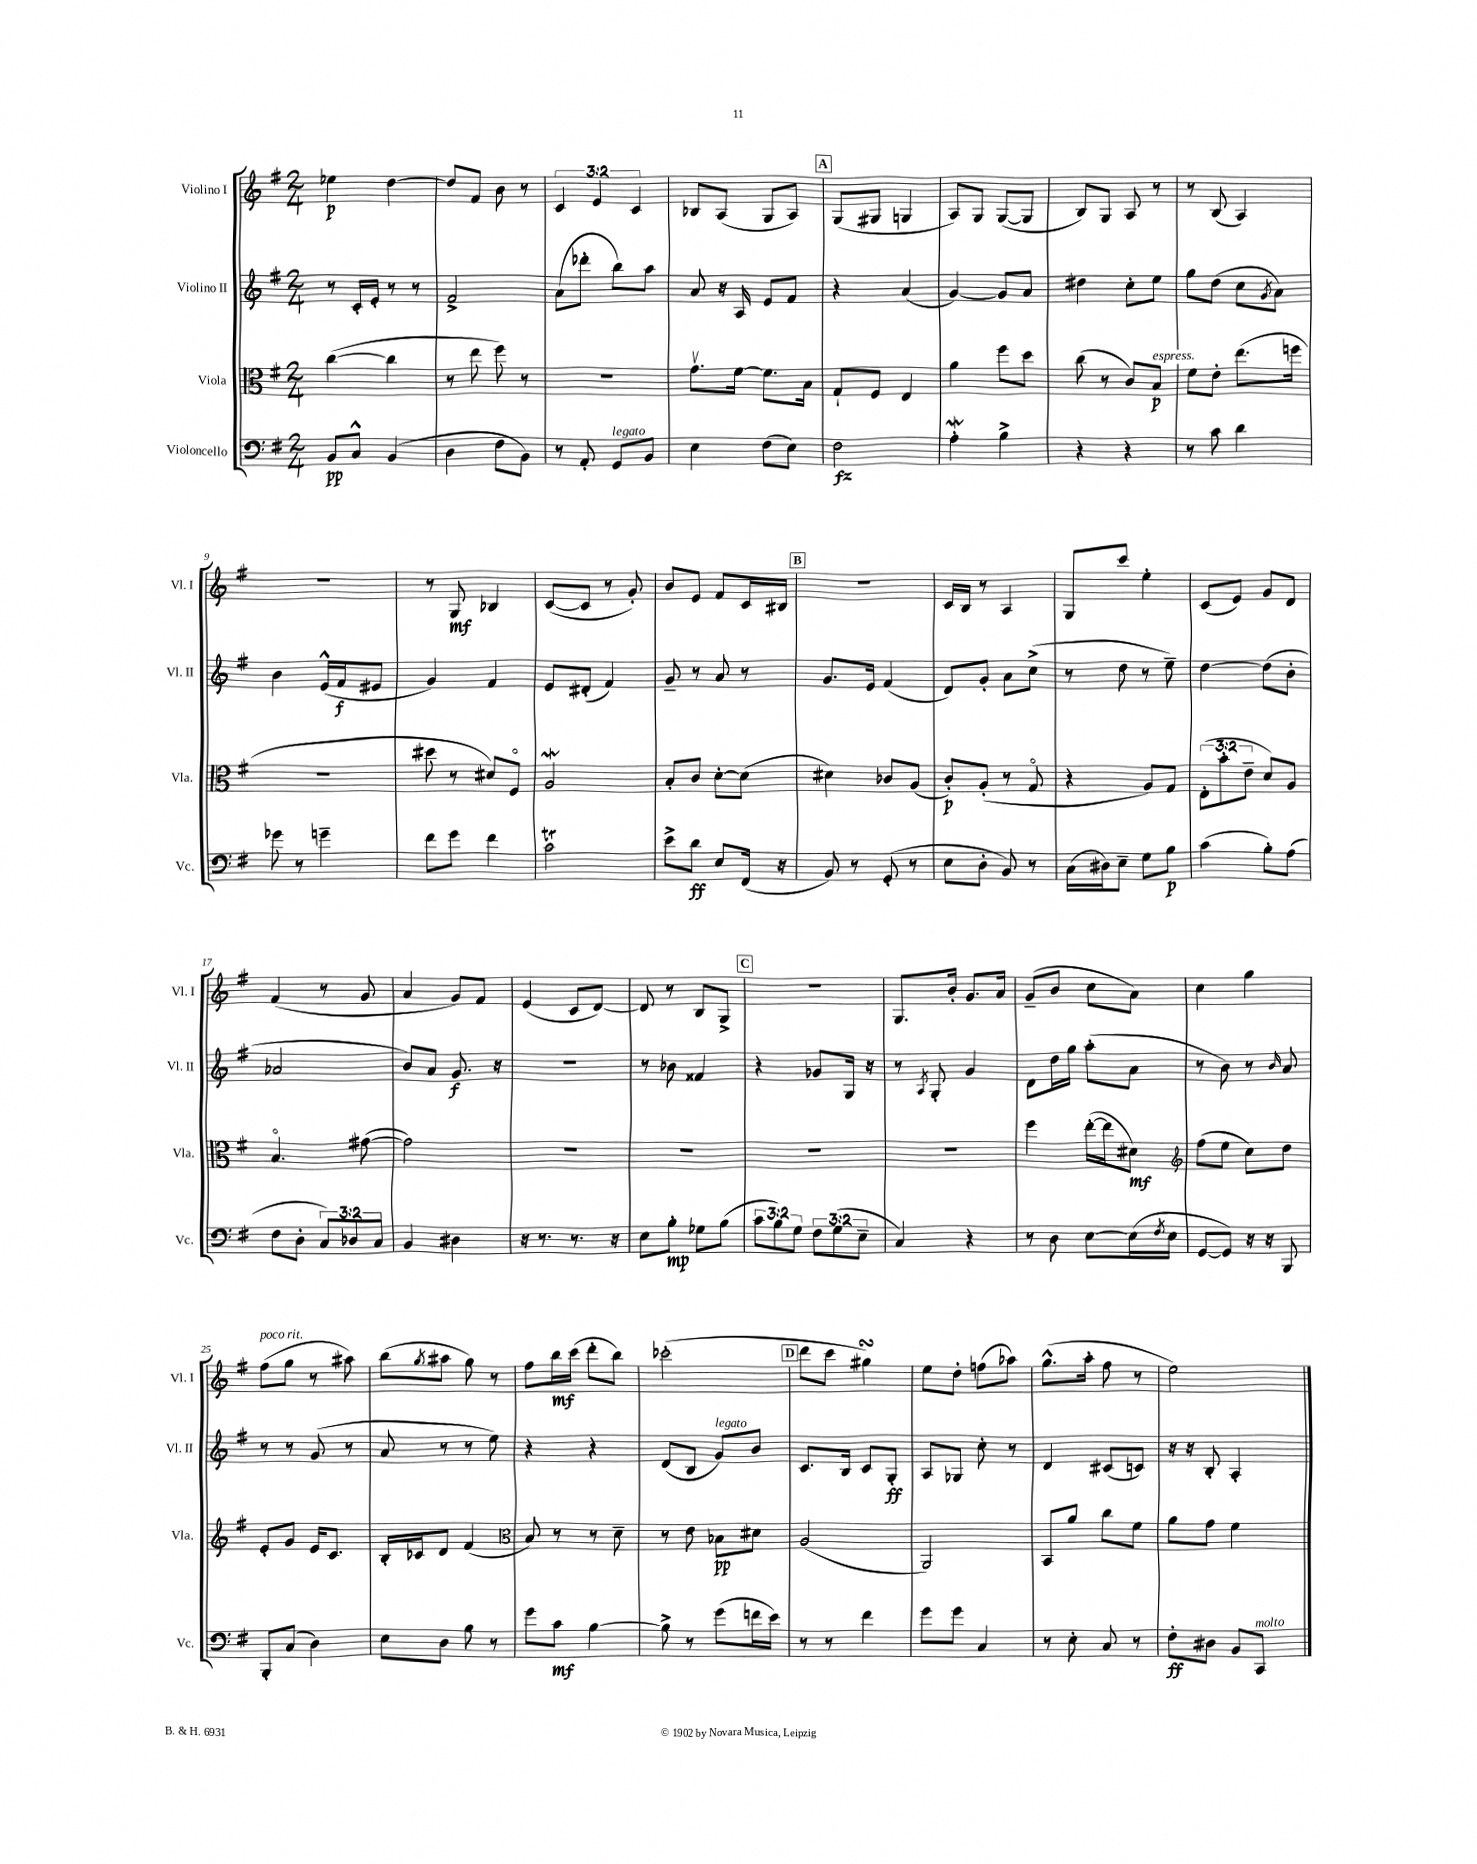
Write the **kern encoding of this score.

**kern	**dynam	**kern	**dynam	**kern	**dynam	**kern	**dynam
*part4	*part4	*part3	*part3	*part2	*part2	*part1	*part1
*staff4	*staff4	*staff3	*staff3	*staff2	*staff2	*staff1	*staff1
*I"Violoncello	*	*I"Viola	*	*I"Violino II	*	*I"Violino I	*
*I'Vc.	*	*I'Vla.	*	*I'Vl. II	*	*I'Vl. I	*
*clefF4	*	*clefC3	*	*clefG2	*	*clefG2	*
*k[f#]	*	*k[f#]	*	*k[f#]	*	*k[f#]	*
*M2/4	*	*M2/4	*	*M2/4	*	*M2/4	*
=1	=1	=1	=1	=1	=1	=1	=1
8BB/L	pp	([4cc\	.	8r	.	4ee-X\	p
8C^^/J	.	.	.	16c'/LL	.	.	.
.	.	.	.	16e'/JJ	.	.	.
(4BB/	.	4cc\]	.	8r	.	[4dd\	.
.	.	.	.	8r	.	.	.
=2	=2	=2	=2	=2	=2	=2	=2
4D\	.	8r	.	2f#^/	.	8dd/L]	.
.	.	8ee\	.	.	.	8f#/J	.
8F#\L	.	8ff#\)	.	.	.	8b\	.
8BB\J)	.	8r	.	.	.	8r	.
=3	=3	=3	=3	=3	=3	=3	=3
8r	.	2r	.	(8a\L	.	6c/	.
8AA'/	.	.	.	8ddd-X'\J	.	.	.
.	.	.	.	.	.	6e/	.
!LO:TX:a:i:t=legato	!	!	!	!	!	!	!
8GG/L	.	.	.	8bb\L)	.	.	.
.	.	.	.	.	.	6c/	.
8BB/J	.	.	.	8aa\J	.	.	.
=4	=4	=4	=4	=4	=4	=4	=4
4E\	.	8.gv\L	.	8a/	.	8B-X/L	.
.	.	.	.	16r	.	(8A/J	.
.	.	[16f#\Jk	.	16A/	.	.	.
(8F#\L	.	8.f#\L]	.	8e/L	.	8G/L	.
8E\J)	.	.	.	8f#/J	.	8A/J)	.
.	.	16B\Jk	.	.	.	.	.
!!LO:REH:place=s1:t=A
=5	=5	=5	=5	=5	=5	=5	=5
2F#\	fz	8G`/L	.	4r	.	(8G/L	.
.	.	8F#/J	.	.	.	8G#X/J	.
.	.	4E/	.	(4a/	.	4Gn/	.
=6	=6	=6	=6	=6	=6	=6	=6
4AW'\	.	4a\	.	[4g/)	.	8A/L)	.
.	.	.	.	.	.	8G/J	.
4B^\	.	8ff#\L	.	8g/L]	.	([8G/L	.
.	.	8dd\J	.	8a/J	.	8G/J]	.
=7	=7	=7	=7	=7	=7	=7	=7
4r	.	(8cc\	.	4dd#X\	.	8B/L)	.
.	.	8r	.	.	.	8G/J	.
4r	.	8c/L)	.	8cc'\L	.	8A/	.
!	!	!LO:TX:a:i:t=espress.	!	!	!	!	!
.	.	8B/J	p	8ee\J	.	8r	.
=8	=8	=8	=8	=8	=8	=8	=8
8r	.	8f#\L	.	8gg\L	.	8r	.
8c\	.	8e'\J	.	(8dd\J	.	(8B/	.
4d\	.	(8.ee\L	.	8cc\L	.	4A/)	.
.	.	.	.	8qg/	.	.	.
.	.	.	.	8a\J)	.	.	.
.	.	16ffn\Jk	.	.	.	.	.
!!LO:LB:g=z
=9	=9	=9	=9	=9	=9	=9	=9
8g-X\	.	2r	.	4b\	.	2r	.
8r	.	.	.	.	.	.	.
4gn~\	.	.	.	(16e^^/LL	.	.	.
.	.	.	.	16f#/J	f	.	.
.	.	.	.	8e#X/J	.	.	.
=10	=10	=10	=10	=10	=10	=10	=10
8f#\L	.	8dd#X\	.	4g/)	.	8r	.
8g\J	.	8r	.	.	.	8G/	mf
4f#\	.	8d#X/L)	.	4f#/	.	4B-X/	.
.	.	8F#/J	.	.	.	.	.
=11	=11	=11	=11	=11	=11	=11	=11
2cT\	.	2AW/	.	8e/L	.	([8c/L	.
.	.	.	.	(8d#X'/J	.	8c/J]	.
.	.	.	.	4f#/)	.	8r	.
.	.	.	.	.	.	8g'/)	.
=12	=12	=12	=12	=12	=12	=12	=12
8e^\L	.	8B'/L	.	8g~/	.	8b/L	.
8d\J	ff	8c/J	.	8r	.	8e/J	.
8E/L	.	[8d'\L	.	8a/	.	8f#/L	.
(16FF#/Jk	.	(8d\J]	.	8r	.	16c/L	.
16r	.	.	.	.	.	16B#X/JJ	.
!!LO:REH:place=s1:t=B
=13	=13	=13	=13	=13	=13	=13	=13
8BB/)	.	4d#X\)	.	8.g/L	.	2r	.
8r	.	.	.	.	.	.	.
.	.	.	.	16e/Jk	.	.	.
(8GG'/	.	8c-X/L	.	(4f#/	.	.	.
8r	.	(8A/J	.	.	.	.	.
=14	=14	=14	=14	=14	=14	=14	=14
8E\L	.	8c'/L)	p	8d/L)	.	16c/LL	.
.	.	.	.	.	.	16B/JJ	.
8D'\J	.	(8A'/J	.	8g'/J	.	8r	.
8BB/)	.	8r	.	8a\L	.	4A/	.
8r	.	8G/	.	(8cc^\J	.	.	.
=15	=15	=15	=15	=15	=15	=15	=15
(16C\LL	.	4r	.	8r	.	8G/L	.
16D#X\J)	.	.	.	.	.	.	.
8E~\J	.	.	.	8dd\	.	8ccc/J	.
8G\L	.	8A/L)	.	8r	.	4ee'\	.
8B\J	p	8G/J	.	8ee~\)	.	.	.
=16	=16	=16	=16	=16	=16	=16	=16
(4c\	.	(12E'\L	.	[4dd\	.	(8c/L	.
.	.	12b'\	.	.	.	.	.
.	.	.	.	.	.	8e/J)	.
.	.	12e~\J	.	.	.	.	.
8B'\L)	.	8d/L)	.	(8dd\L]	.	8g/L	.
(8A\J	.	8A/J	.	8b'\J	.	8d/J	.
!!LO:LB:g=z
=17	=17	=17	=17	=17	=17	=17	=17
8F#\L	.	4.B/	.	2a-X/	.	(4f#/	.
8D'\J	.	.	.	.	.	.	.
12C/L)	.	.	.	.	.	8r	.
12D-X/	.	.	.	.	.	.	.
.	.	([8g#X\	.	.	.	8g/	.
12C/J	.	.	.	.	.	.	.
=18	=18	=18	=18	=18	=18	=18	=18
4BB/	.	2g#\])	.	8b/L)	.	4a/	.
.	.	.	.	8a/J	.	.	.
4D#X\	.	.	.	8.g/	f	8g/L)	.
.	.	.	.	.	.	8f#/J	.
.	.	.	.	16r	.	.	.
=19	=19	=19	=19	=19	=19	=19	=19
16r	.	2r	.	2r	.	(4e/	.
8.r	.	.	.	.	.	.	.
8.r	.	.	.	.	.	8c/L	.
.	.	.	.	.	.	[8d/J)	.
16r	.	.	.	.	.	.	.
=20	=20	=20	=20	=20	=20	=20	=20
8E\L	.	2r	.	8r	.	8d/]	.
8B'\J	mp	.	.	8b-X\	.	8r	.
8G-X\L	.	.	.	4f##X/	.	8B/L	.
(8B\J	.	.	.	.	.	8G^/J	.
!!LO:REH:place=s1:t=C
=21	=21	=21	=21	=21	=21	=21	=21
12c\L	.	2r	.	4r	.	2r	.
12B\)	.	.	.	.	.	.	.
12G\J	.	.	.	.	.	.	.
12F#\L	.	.	.	8g-X/L	.	.	.
(12G\	.	.	.	.	.	.	.
.	.	.	.	16G/Jk	.	.	.
12E~\J	.	.	.	.	.	.	.
.	.	.	.	16r	.	.	.
=22	=22	=22	=22	=22	=22	=22	=22
4C/)	.	2r	.	8r	.	8.G/L	.
.	.	.	.	8qA/	.	.	.
.	.	.	.	8G'/	.	.	.
.	.	.	.	.	.	16b'/Jk	.
4r	.	.	.	4g/	.	8.g/L	.
.	.	.	.	.	.	16a/Jk	.
=23	=23	=23	=23	=23	=23	=23	=23
8r	.	4ff#\	.	8d\L	.	(8g~/L	.
8D\	.	.	.	16dd\L	.	8b/J	.
.	.	.	.	16gg\JJ	.	.	.
[8E\L	.	([16ee'\LL	.	(8aa'\L	.	8cc\L	.
.	.	16ee\J]	.	.	.	.	.
(16E\L]	.	8d#X\J)	mf	8a\J	.	8a\J)	.
8qF#/	.	.	.	.	.	.	.
16E\JJ	.	.	.	.	.	.	.
=24	=24	=24	=24	=24	=24	=24	=24
*	*	*clefG2	*	*	*	*	*
[8GG/L	.	(8ff#\L	.	8r	.	4cc\	.
8GG/J])	.	8ee\J	.	8b\)	.	.	.
16r	.	8cc\L)	.	8r	.	4gg\	.
16r	.	.	.	.	.	.	.
.	.	.	.	16qqb/	.	.	.
8BBB/	.	8dd\J	.	8a/	.	.	.
!!LO:LB:g=z
=25	=25	=25	=25	=25	=25	=25	=25
!	!	!	!	!	!	!LO:TX:a:i:t=poco rit.	!
8BBB'/L	.	8e'/L	.	8r	.	(8ff#\L	.
(8C/J	.	8g/J	.	8r	.	8gg\J	.
4D\)	.	16e/KL	.	(8g/	.	8r	.
.	.	8.c/J	.	.	.	.	.
.	.	.	.	8r	.	8aa#X\)	.
=26	=26	=26	=26	=26	=26	=26	=26
8E\L	.	16B'/LL	.	8a/	.	(8bb\L	.
.	.	16c-X/J	.	.	.	.	.
.	.	.	.	.	.	8qgg/	.
8D\J	.	8d/J	.	8r	.	8aa#X\J	.
8B\	.	(4f#/	.	8r	.	8gg\)	.
8r	.	.	.	8ee\)	.	8r	.
=27	=27	=27	=27	=27	=27	=27	=27
*	*	*clefC3	*	*	*	*	*
8g\L	.	8B/)	.	4r	.	8ff#\L	.
8c\J	mf	8r	.	.	.	16bb\L	mf
.	.	.	.	.	.	(16ccc\JJ	.
[4B\	.	8r	.	4r	.	8ddd'\L	.
.	.	8d~\	.	.	.	8bb\J)	.
=28	=28	=28	=28	=28	=28	=28	=28
8B^\]	.	8r	.	(8d/L	.	(2ccc-X'\	.
8r	.	8e\	.	8B/J	.	.	.
!	!	!	!	!LO:TX:a:i:t=legato	!	!	!
(8g\L	.	8B-X\L	pp	8g/L)	.	.	.
16fn\L	.	8d#X\J	.	8b/J	.	.	.
16e\JJ)	.	.	.	.	.	.	.
!!LO:REH:place=s1:t=D
=29	=29	=29	=29	=29	=29	=29	=29
8r	.	(2A/	.	8.c/L	.	8ddd\L	.
8r	.	.	.	.	.	8ccc\J	.
.	.	.	.	16B/Jk	.	.	.
4f#\	.	.	.	8c/L	.	4gg#XsSsS\)	.
.	.	.	.	8G'/J	ff	.	.
=30	=30	=30	=30	=30	=30	=30	=30
8g\L	.	2AA/)	.	8A/L	.	8ee\L	.
8g\J	.	.	.	8G-X/J	.	8dd'\J	.
4C/	.	.	.	8cc'\	.	(8ffn\L	.
.	.	.	.	8r	.	8aa-X\J)	.
=31	=31	=31	=31	=31	=31	=31	=31
8r	.	8BB/L	.	4d/	.	(8.gg^^\L	.
8E'\	.	8a/J	.	.	.	.	.
.	.	.	.	.	.	16aa'\Jk	.
8C/	.	8cc\L	.	(8c#X/L	.	8ff#\	.
8r	.	8f#\J	.	8cn/J)	.	8r	.
=32	=32	=32	=32	=32	=32	=32	=32
8F#'\L	ff	8a\L	.	16r	.	2ee\)	.
.	.	.	.	16r	.	.	.
8D#X\J	.	8g\J	.	8B'/	.	.	.
8BB/L	.	4f#\	.	4A'/	.	.	.
!LO:TX:a:i:t=molto	!	!	!	!	!	!	!
8CC/J	.	.	.	.	.	.	.
==	==	==	==	==	==	==	==
*-	*-	*-	*-	*-	*-	*-	*-
